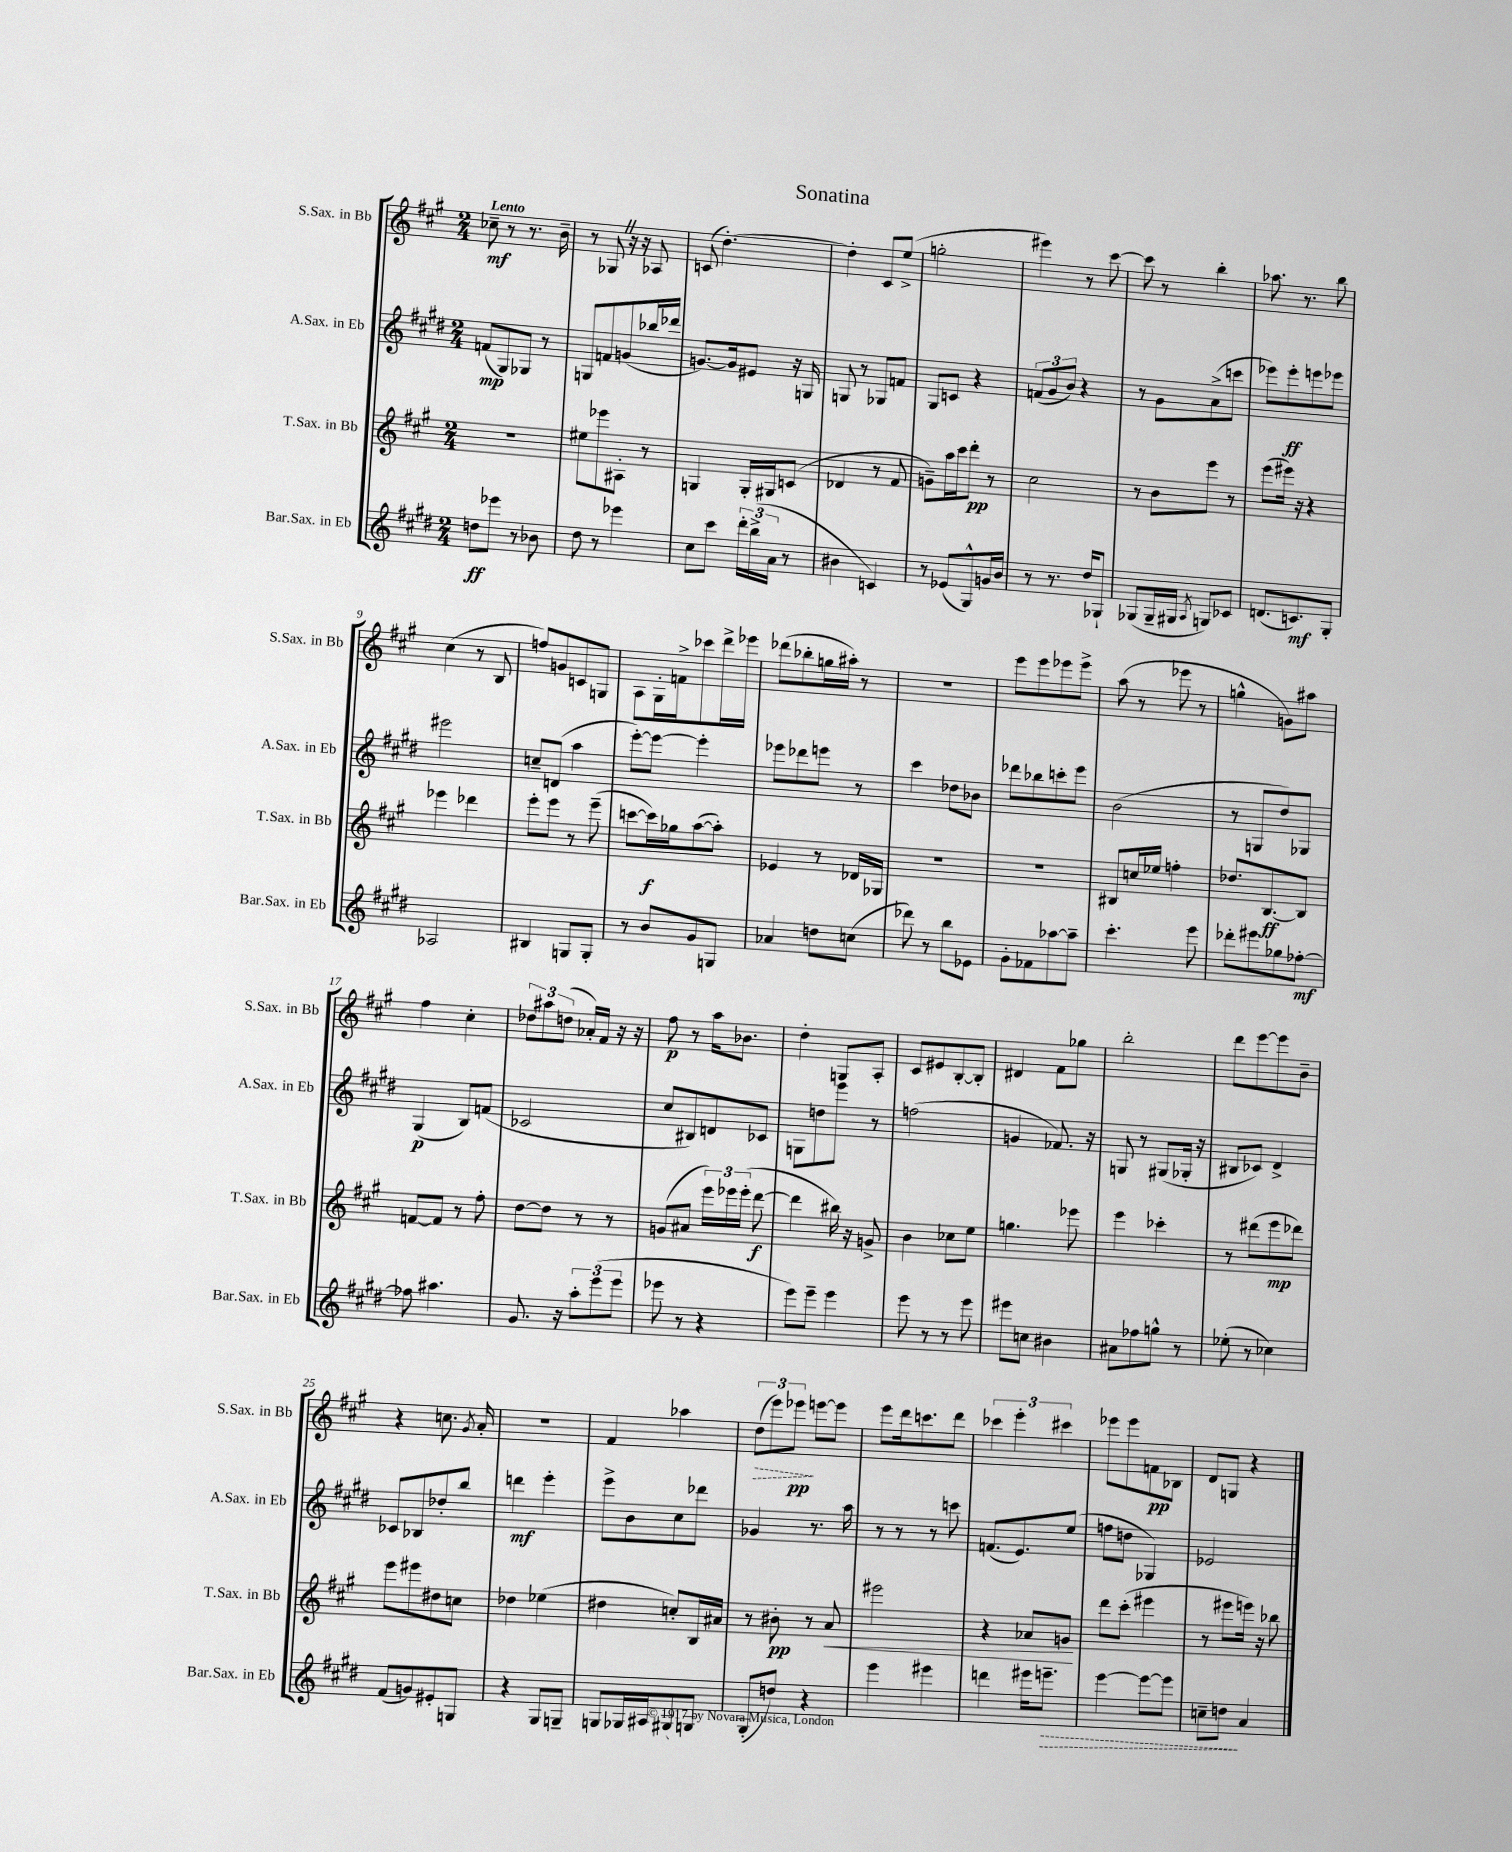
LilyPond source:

\header { title = "Sonatina" }
<<
\new StaffGroup <<
\new Staff = "s0" \with { instrumentName = "S.Sax. in Bb" shortInstrumentName = "S.Sax. in Bb" } {
    \clef treble \key a \major \numericTimeSignature \time 2/4 \tempo "Lento"
    \autoBeamOff ces''8--\mf r8 r8. b'16-- |
    r8 ges8 \once \override BreathingSign.text = \markup { \musicglyph "scripts.caesura.straight" } \breathe r16 r16 aes8 |
    c'8( d''4.~-.) |
    d''4-. cis'8[ e''8]->( |
    g''2-. |
    eis'''4) r8 cis'''8~ |
    cis'''8 r8 b''4-. |
    aes''8. r8. b''8 |
    cis''4( r8 b8 |
    f''8[) g'8 c'8 g8] |
    a8[ gis16-. f'16-> ces'''8 d'''16-> ees'''16] |
    des'''8[( bes''8-. g''16 ais''16]-.) r8 |
    r2 |
    e'''8[ e'''8 ees'''8 ees'''8]-> |
    a''8( r8 ees'''8 r8 |
    g''4-^ g'8[) ais''8] |
    fis''4 cis''4-. |
    \tuplet 3/2 { des''8[ ais''8 d''8]( } aes'16[-.) fis'16] r16 r16 |
    fis''8\p r8 a''16[ bes'8.] |
    d''4-. g8[ a8]-. |
    cis'8[ eis'8 b8~-. b8]-. |
    dis'4 fis'8[ ges''8] |
    b''2-. |
    d'''8[ e'''8~ e'''8 b'8]-- |
    r4 c''8. \acciaccatura { gis'8 } a'16-. |
    r2 |
    fis'4 aes''4 |
    \tuplet 3/2 { \once \override Hairpin.style = #'dashed-line d''8[\>( e'''8) ees'''8]\pp\! } e'''8[~ e'''8] |
    e'''8[ d'''16 c'''8. d'''8] |
    \tuplet 3/2 { ces'''4 e'''4-. cis'''4 } |
    ees'''8[ ees'''8 f'8\pp bes8] |
    d'8[ g8] r4 \bar "|." |
}
\new Staff = "s1" \with { instrumentName = "A.Sax. in Eb" shortInstrumentName = "A.Sax. in Eb" } {
    \clef treble \key e \major \numericTimeSignature \time 2/4
    \autoBeamOff f'8[\mp( gis8) ges8] r8 |
    g8[ f'8 g'8( bes''16 des'''16] |
    g'8.[~) g'16 eis'8] r16 g16 |
    g8 r8 ges8[ f'8] |
    gis8[ c'8] r4 |
    \tuplet 3/2 { f'8[( gis'8 b'8]) } r4 |
    r8 gis'8[ a'8->( c'''8] |
    ees'''8[) ees'''8-.\ff e'''8 ees'''8] |
    eis'''2 |
    c''8[-- d'8]( a''4 |
    e'''8[~-.) e'''8]~ e'''4-. |
    ees'''8[ des'''8 e'''8] r8 |
    cis'''4 des''8[ bes'8] |
    des'''8[ bes''8 c'''8-. e'''8] |
    b'2( |
    r8 g8[ dis''8) ges8] |
    gis4\p( b8[) f'8]( |
    ces'2 |
    cis''8[ bis8) d'8 ces'8] |
    g8[ d''8 e'''8] r8 |
    f''2( |
    g'4 fes'8.) r16 |
    g8 r8 gis8[( ges16]-. r16 |
    bis8[ ces'8]) dis'4-> |
    ces'8[ bes8 des''8-. b''8] |
    d'''4\mf e'''4-. |
    e'''8[-> b'8 cis''8 des'''8] |
    ges'4 r8. a''16 |
    r8 r8 r8 c'''8 |
    f'8.[( e'8.) e''8]( |
    f''8[ d''8] ges4) |
    ees'2 \bar "|." |
}
\new Staff = "s2" \with { instrumentName = "T.Sax. in Bb" shortInstrumentName = "T.Sax. in Bb" } {
    \clef treble \key a \major \numericTimeSignature \time 2/4
    \autoBeamOff R2 |
    eis''8[ ees'''8 ais8]-. r8 |
    g4 g16[-. gis16 c'8]( |
    des'4 r8 fis'8 |
    g'8[--) a''16 cis'''16 d'''8]-.\pp r8 |
    cis''2 |
    r8 b'8[ e'''8] r8 |
    e'''8[( eis'''16]) r16 r4 |
    ees'''4 des'''4 |
    e'''8[-. e'''8] r8 e'''8--( |
    c'''8[~ c'''16\f) ges''16 a''8~( a''8]-.) |
    ees'4 r8 des'16[ ges16] |
    R2 |
    r2 |
    bis8[ c''16 ees''16] f''4-. |
    des''8.[ b8.~\ff b8] |
    f'8[~ f'8] r8 fis''8-. |
    d''8[~ d''8] r8 r8 |
    g'8[( ais'8] \tuplet 3/2 { e'''16[) ees'''16 ees'''16]-.( } d'''8~\f |
    d'''4 bis''16) r16 g'8-> |
    b'4 ces''8[ e''8] |
    g''4. ees'''8 |
    e'''4 ces'''4-. |
    r8 dis'''8[( e'''8\mp des'''8]) |
    e'''8[ eis'''8 dis''8 c''8] |
    des''4 ees''4( |
    dis''4 c''8[-.) b16 ais'16] |
    r8 bis'8-.\pp r8 a'8\< |
    eis'''2 |
    r4 aes'8[ g'8]\! |
    d'''8[ cis'''8]-.( eis'''4 |
    r8 eis'''8[ e'''16]) r16 bes''8 \bar "|." |
}
\new Staff = "s3" \with { instrumentName = "Bar.Sax. in Eb" shortInstrumentName = "Bar.Sax. in Eb" } {
    \clef treble \key e \major \numericTimeSignature \time 2/4
    \autoBeamOff d''8[\ff ees'''8] r8 bes'8 |
    dis''8 r8 ees'''4 |
    cis''8[ cis'''8] \tuplet 3/2 { dis'''16[-. b''16->( a'16] } r8 |
    bis'4 c'4) |
    r8 ees'8[( gis8-^) g'16 b'16] |
    r8 r8. dis''16[ ges8]-! |
    ges8[( ges16-- gis16] \acciaccatura { a8 } g8[) ces'8] |
    d'8.[( c'8.\mf) gis8]-. |
    aes2 |
    bis4 g8[ g8]-. |
    r8 b'8[ gis'8 g8] |
    aes'4 d''8[ c''8]( |
    des'''8) r8 b''8[ ees'8] |
    gis'8[-. fes'8 aes''8~ aes''8]-- |
    cis'''4.-. e'''8 |
    des'''8[-. eis'''8 ges''8 fes''8]~-.\mf |
    fes''8 ais''4. |
    gis'8. r16 \tuplet 3/2 { a''8[-. e'''8( e'''8] } |
    ees'''8 r8 r4 |
    e'''8[) e'''8]-- e'''4 |
    e'''8 r8 r8 e'''8 |
    eis'''8[ c''8] bis'4 |
    ais'8[ fes''8 g''8]-^ r8 |
    ees''8-.( r8 ces''4) |
    fis'8[( g'8) eis'8-. g8] |
    r4 gis8[ g8]-- |
    g8[ ges16 ais16 gis8( g8] |
    gis8[-. d''8]) r4 |
    e'''4 eis'''4 |
    d'''4 eis'''16[ \once \override Hairpin.style = #'dashed-line e'''8.]--\> |
    e'''4~ e'''8[~ e'''8] |
    c''8[-- d''8]\! a'4 \bar "|." |
}
>>
>>
